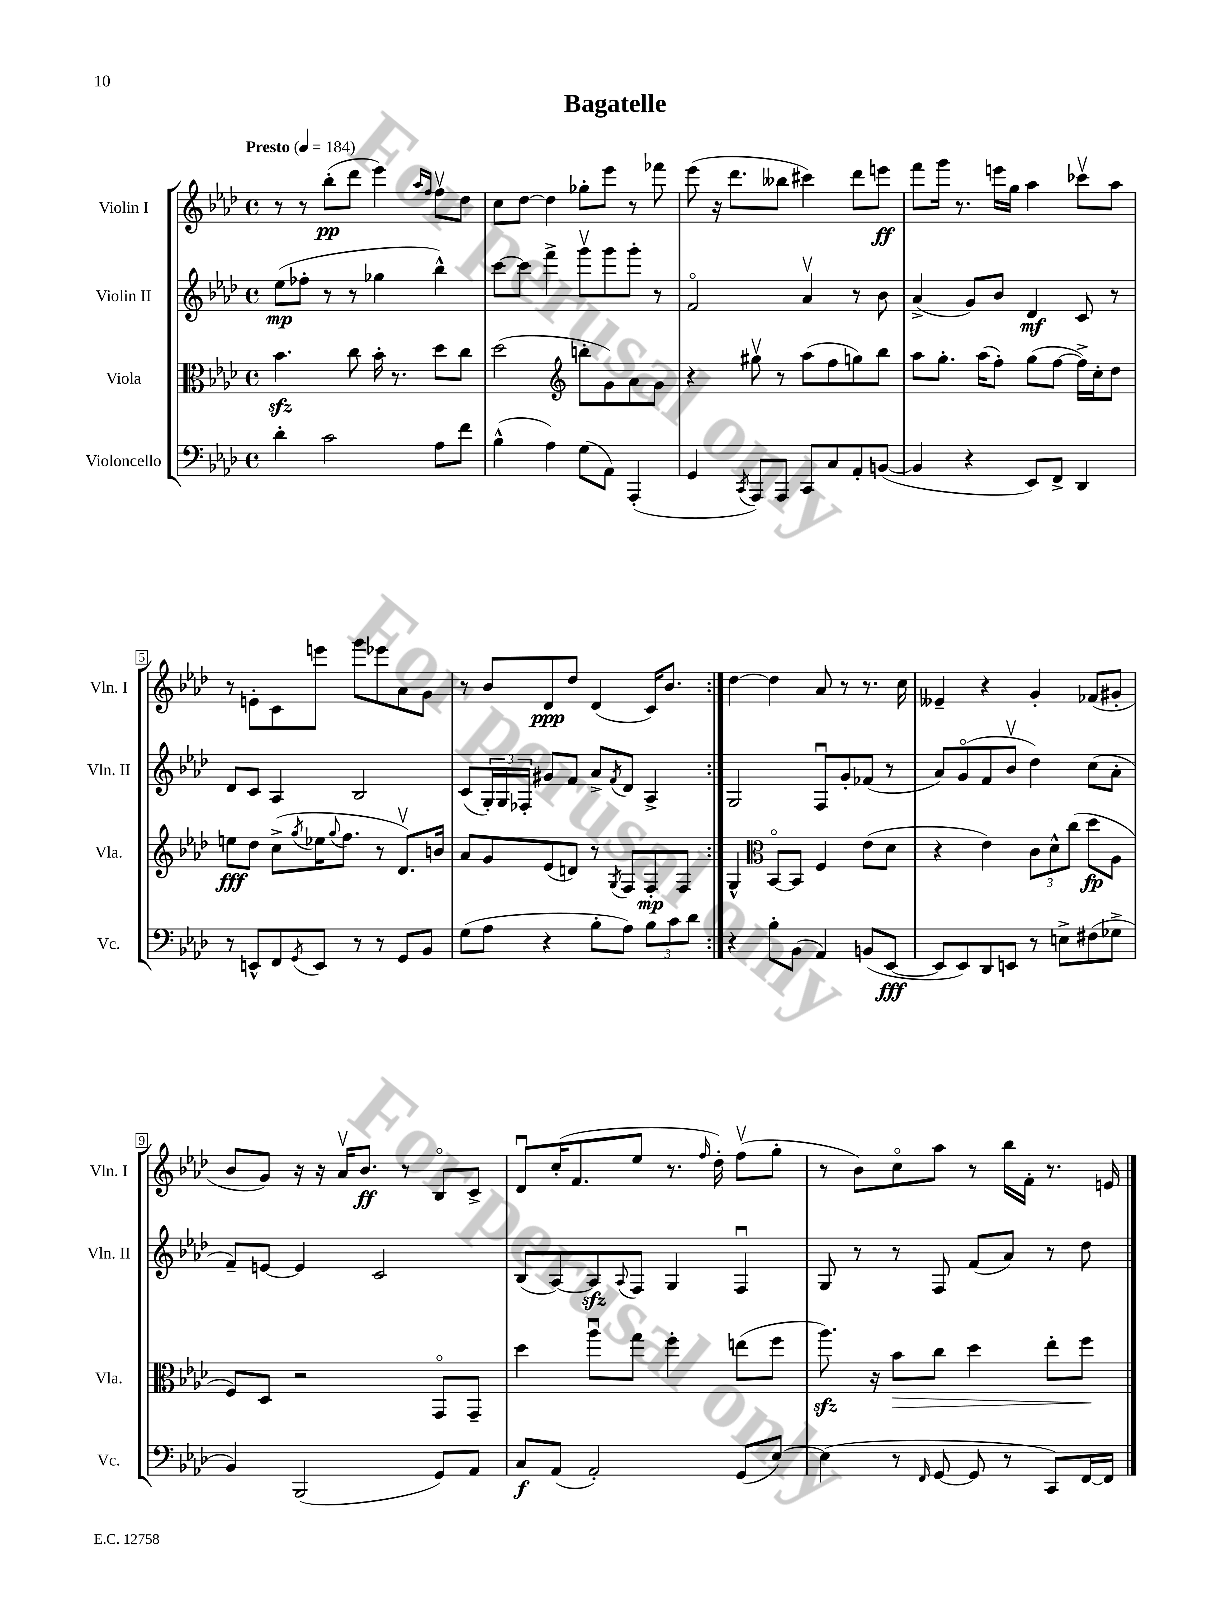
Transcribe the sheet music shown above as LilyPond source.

\header { title = "Bagatelle" }
<<
\new StaffGroup <<
\new Staff = "s0" \with { instrumentName = "Violin I" shortInstrumentName = "Vln. I" } {
    \clef treble \key aes \major \defaultTimeSignature \time 4/4 \tempo "Presto" 4 = 184
    \repeat volta 2 { r8 r8 bes''8-.\pp( des'''8 ees'''4) \grace { aes''16 f''16 } f''8\upbow des''8 |
    c''8 des''8~ des''4 ges''8-. ees'''8 r8 fes'''8 |
    ees'''8( r16 des'''8. beses''8 cis'''4) des'''8 e'''8\ff |
    f'''8 g'''16 r8. e'''16 g''16 aes''4 ces'''8\upbow aes''8 |
    r8 e'8-. c'8 e'''8 g'''8 ees'''8 aes'8 g'8 |
    r8 bes'8 des'8\ppp des''8 des'4( c'16) bes'8. | }
    des''4~ des''4 aes'8 r8 r8. c''16 |
    eeses'4-- r4 g'4-. fes'8( gis'8-. |
    bes'8 g'8) r16 r16 aes'16\upbow bes'8.\ff r8 bes8\flageolet c'8-> |
    des'8\downbow c''16-.( f'8. ees''8 r8. \grace { f''16 } des''16-.) f''8\upbow( g''8-. |
    r8 bes'8) c''8\flageolet aes''8 r8 bes''16 f'16-. r8. e'16 \bar "|." |
}
\new Staff = "s1" \with { instrumentName = "Violin II" shortInstrumentName = "Vln. II" } {
    \clef treble \key aes \major \defaultTimeSignature \time 4/4
    \repeat volta 2 { ees''8\mp( fes''8-. r8 r8 ges''4 bes''4-^) |
    c'''8~ c'''8 f'''4-> g'''8\upbow g'''8 g'''8-. r8 |
    f'2\flageolet aes'4\upbow r8 bes'8 |
    aes'4->( g'8) bes'8 des'4\mf c'8 r8 |
    des'8 c'8 aes4 bes2 |
    c'8( \tuplet 3/2 { g16-.) g16 fes16-. } gis'8 f'8 aes'8-> \acciaccatura { f'8 } des'8 aes4-> | }
    g2 f8\downbow g'8-. fes'8( r8 |
    aes'8) g'8\flageolet( f'8 bes'8\upbow des''4) c''8( aes'8-. |
    f'8--) e'8~ e'4 c'2 |
    bes8( aes8~) aes8\sfz \appoggiatura { aes8 } f8 g4 f4\downbow |
    g8 r8 r8 f8 f'8( aes'8) r8 des''8 \bar "|." |
}
\new Staff = "s2" \with { instrumentName = "Viola" shortInstrumentName = "Vla." } {
    \clef alto \key aes \major \defaultTimeSignature \time 4/4
    \repeat volta 2 { bes'4.\sfz c''8 bes'16-. r8. des''8 c''8 |
    des''2( \clef treble b''8-. g'8) aes'8 g'8 |
    r4 gis''8\upbow r8 aes''8( f''8 g''8) bes''8 |
    aes''8 g''8.-. aes''16( f''8-.) g''8( f''8~ f''16->) c''16-. des''8 |
    e''8\fff des''8 c''8->( \acciaccatura { g''8 } ees''16 \appoggiatura { g''8 } f''8. r8 des'8.\upbow) b'16 |
    aes'8 g'8 ees'8( d'8) r8 \acciaccatura { g8 } f8 f8-.\mp f8 | }
    g4-^ \clef alto bes,8~\flageolet bes,8 f4 ees'8( des'8 |
    r4 ees'4) \tuplet 3/2 { c'8 des'8-^ c''8( } des''8\fp aes8 |
    f8) des8 r2 g,8\flageolet g,8-- |
    des''4 aes''8\downbow g''8 f''4-. e''8( f''8 |
    aes''8.\sfz) r16 bes'8\> c''8 des''4 ees''8-. f''8\! \bar "|." |
}
\new Staff = "s3" \with { instrumentName = "Violoncello" shortInstrumentName = "Vc." } {
    \clef bass \key aes \major \defaultTimeSignature \time 4/4
    \repeat volta 2 { des'4-. c'2 aes8 f'8 |
    bes4-^( aes4) g8( aes,8) aes,,4-.( |
    g,4 \acciaccatura { c,8 } aes,,8) aes,,8 c,8 c8 aes,8-. b,8~( |
    b,4 r4 ees,8) f,8-> des,4 |
    r8 e,8-^ f,8 \acciaccatura { g,8 } e,8 r8 r8 g,8 bes,8 |
    g8( aes8 r4 bes8-. aes8) \tuplet 3/2 { bes8 c'8 des'8 } | }
    r4 bes8-. bes,8( aes,4) b,8( ees,8~\fff |
    ees,8 ees,8) des,8 e,8 r8 e8-> fis8( ges8-> |
    bes,4) bes,,2( g,8) aes,8 |
    c8\f aes,8( aes,2-.) g,8( ees8~) |
    ees4( r8 \grace { f,16 } g,8~ g,8 r8 c,8) f,16~ f,16 \bar "|." |
}
>>
>>
\layout { \context { \Score \override BarNumber.stencil = #(make-stencil-boxer 0.1 0.3 ly:text-interface::print) } }
